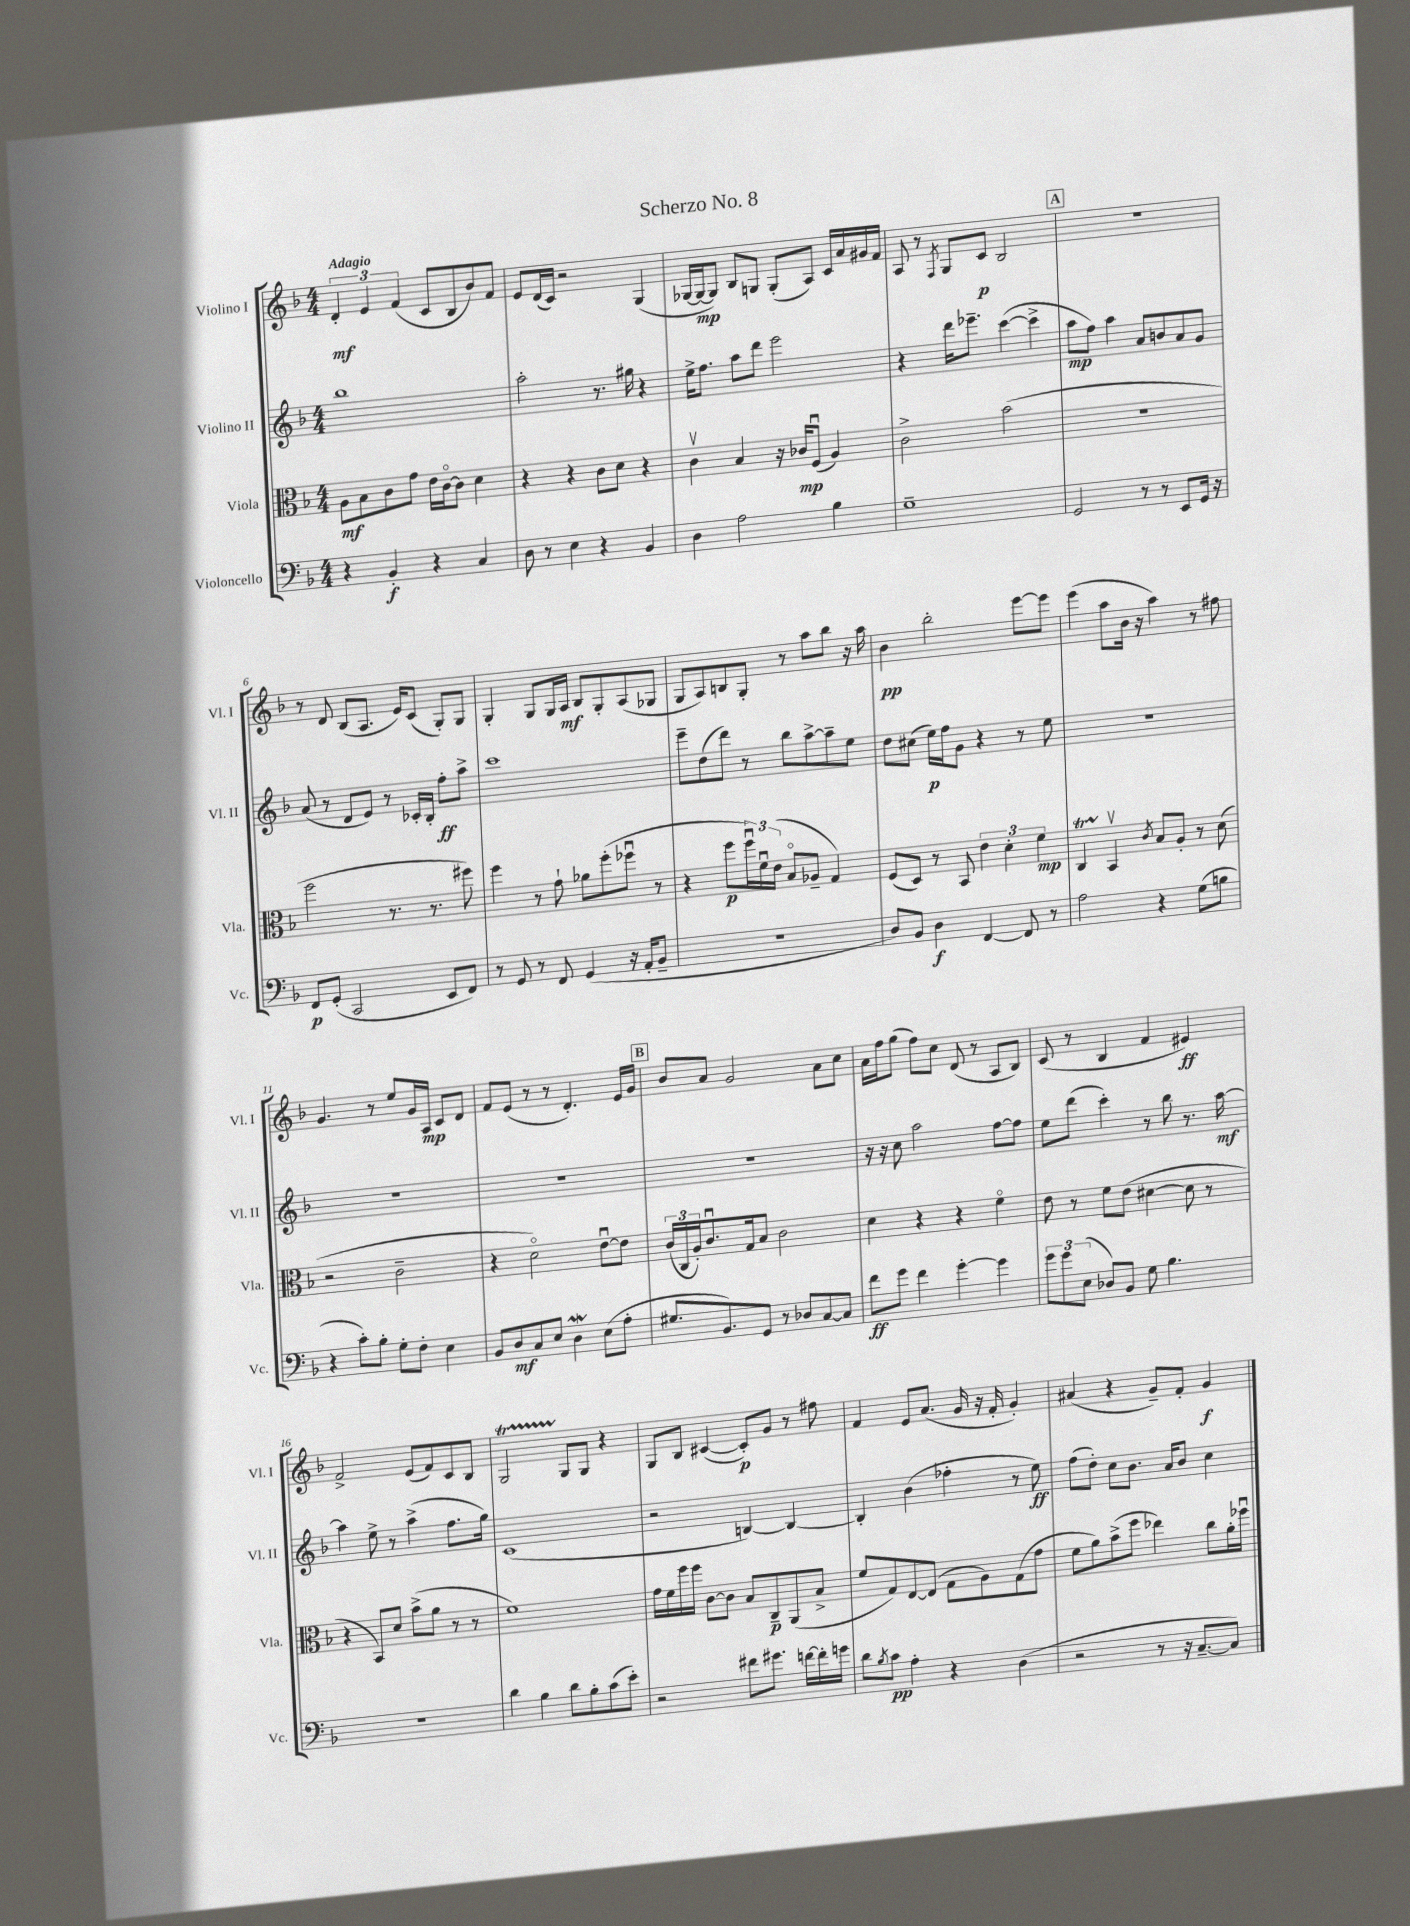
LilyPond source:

\header { title = "Scherzo No. 8" }
<<
\new StaffGroup <<
\new Staff = "s0" \with { instrumentName = "Violino I" shortInstrumentName = "Vl. I" } {
    \clef treble \key f \major \numericTimeSignature \time 4/4 \tempo "Adagio"
    \tuplet 3/2 { d'4-.\mf e'4 f'4( } c'8 bes8 bes'8) f'8 |
    e'8 d'16( c'16) r2 g4( |
    ges16~ ges16~\mp ges8) bes8 g8 g8-.( a8) c'16 a'16 gis'16 f'16 |
    a8 r8 \acciaccatura { f8 } g8 c'8\p bes2 |
    \mark \markup { \box "A" } r1 |
    r8 d'8 bes8( a8. e'16) c'8( g8-.) g8 |
    g4-. g8 g16 a16\mf bes8 g8-. a8( ges8 |
    g8 a8) b8 g8-. r8 a''8 bes''8 r16 a''16 |
    bes'4\pp bes''2-. e'''8~ e'''8 |
    e'''4( a''8 bes'16 r16 a''4) r8 fis''8 |
    g'4. r8 e''8 g'16 a16\mp c'8 d'8 |
    f'8 e'8( r8 r8 d'4.-.) e'16 g'16 |
    \mark \markup { \box "B" } bes'8 a'8 g'2 a'8 c''8 |
    a'16 f''16 g''8( f''8) c''8 d'8( r8 a8 bes8) |
    c'8( r8 bes4 f'4 eis'4\ff) |
    f'2-> e'8( f'8) c'8 bes8 |
    g2\startTrillSpan g8\stopTrillSpan g8 r4 |
    g8 bes8 cis'4~( cis'8-.\p) g'8 r8 fis''8 |
    f'4 e'8 a'8.( g'16 r16 f'16-. g'4-.) |
    ais'4( r4 g'8--) f'8-. g'4\f \bar "|." |
}
\new Staff = "s1" \with { instrumentName = "Violino II" shortInstrumentName = "Vl. II" } {
    \clef treble \key f \major \numericTimeSignature \time 4/4
    bes''1 |
    a''2-. r8. gis''16 r4 |
    e''16-> f''8. a''8 d'''8 e'''2 |
    r4 d'''16 ees'''8.-- c'''4~( c'''4-> |
    \mark \markup { \box "A" } a''8\mp f''8) a''4 a'8 b'8 a'8 g'8 |
    a'8( r8 d'8 e'8) r8 ces'16-. bes16-. f''8-.\ff a''8-> |
    c'''1 |
    e'''8-- d''8( d'''8) r8 bes''8 a''8~-> a''8-- e''8 |
    d''8 cis''8( e''16\p) f''16 g'8 r4 r8 e''8 |
    R1 |
    R1 |
    R1 |
    \mark \markup { \box "B" } R1 |
    r16 r16 c''8 a''2 f''8~ f''8 |
    e''8 d'''8( c'''4-.) r8 bes''8 r8. a''16~\mf |
    a''4 e''8-> r8 a''4->( f''8. g''16) |
    c'1( |
    r2 b4~) b4~ |
    b4-. bes'4( fes''4-. r8 e''8\ff) |
    f''8( d''8-.) c''8 bes'8. a'16 bes'8 c''4 \bar "|." |
}
\new Staff = "s2" \with { instrumentName = "Viola" shortInstrumentName = "Vla." } {
    \clef alto \key f \major \numericTimeSignature \time 4/4
    a8\mf bes8 c'8 g'8 e'16 c'16~\flageolet c'8 d'4 |
    r4 r4 c'8 d'8 r4 |
    c'4\upbow bes4 r16 ces'16\mp f8\downbow( a4) |
    c'2-> bes'2( |
    \mark \markup { \box "A" } R1 |
    f''2 r8. r8. fis''8) |
    f''4 r8 g'8-! aes'8 f''8-.( fes''8\downbow r8 |
    r4 f''8\p \tuplet 3/2 { f''16\downbow) f'16\downbow e'16( } bes8\flageolet aes8-- g4) |
    f8( d8) r8 bes,8 \tuplet 3/2 { e'4 d'4-. f'4\mp } |
    c4\startTrillSpan bes,4\upbow\stopTrillSpan \acciaccatura { c'8 } bes8 a8-. r8 d'8( |
    r2 c'2-- |
    r4 d'2\flageolet) e'8~\downbow e'8 |
    \mark \markup { \box "B" } \tuplet 3/2 { c'16( c16 a16-.) } c'8.\downbow g16 bes8 c'2 |
    d'4 r4 r4 f'4\flageolet |
    e'8 r8 f'8 e'8( dis'4~ dis'8 r8 |
    r4 bes,8) d'8 bes'8->( a'8 r8 r8 |
    f'1) |
    g'16 f'16 f''16 f''16 c'8~ c'8 bes8 c8--\p a,8( bes8-> |
    f'8 g8) e8~ e8( g8 a8) g8( g'8 |
    f'8 a'8) bes'8->( f''8 ees''4) c''8 a'16-. fes''16\downbow \bar "|." |
}
\new Staff = "s3" \with { instrumentName = "Violoncello" shortInstrumentName = "Vc." } {
    \clef bass \key f \major \numericTimeSignature \time 4/4
    r4 bes,4-.\f r4 c4 |
    d8 r8 e4 r4 bes,4 |
    d4 a2 bes4 |
    g1-- |
    \mark \markup { \box "A" } g,2 r8 r8 e,8 g,16 r16 |
    f,8\p g,8-.( c,2 e,8 f,8) |
    r8 g,8 r8 f,8 g,4( r16 a,16-. bes,8-- |
    r1 |
    d8) bes,8 d4\f f,4~ f,8 r8 |
    a2 r4 g8( b8 |
    r4 c'8-.) bes8-. g8-. f8-. e4 |
    bes,8 d8\mf c8 e8 d4\mordent e8( a8-. |
    \mark \markup { \box "B" } gis8. bes,8.) g,8 r8 des8 c8~ c8 |
    f'8\ff g'8 f'4 g'4~-. g'4 |
    \tuplet 3/2 { g'8 g'8 e8( } des8) bes,8 g8 bes4. |
    r1 |
    d'4 bes4 d'8 bes8-. c'8( e'8-.) |
    r2 fis'8 gis'8. f'16~ f'16-. g'16 |
    d'8 \acciaccatura { bes8 } c'8\pp a4-. r4 d4( |
    r2 r8 r16 c8.~-- c8) \bar "|." |
}
>>
>>
